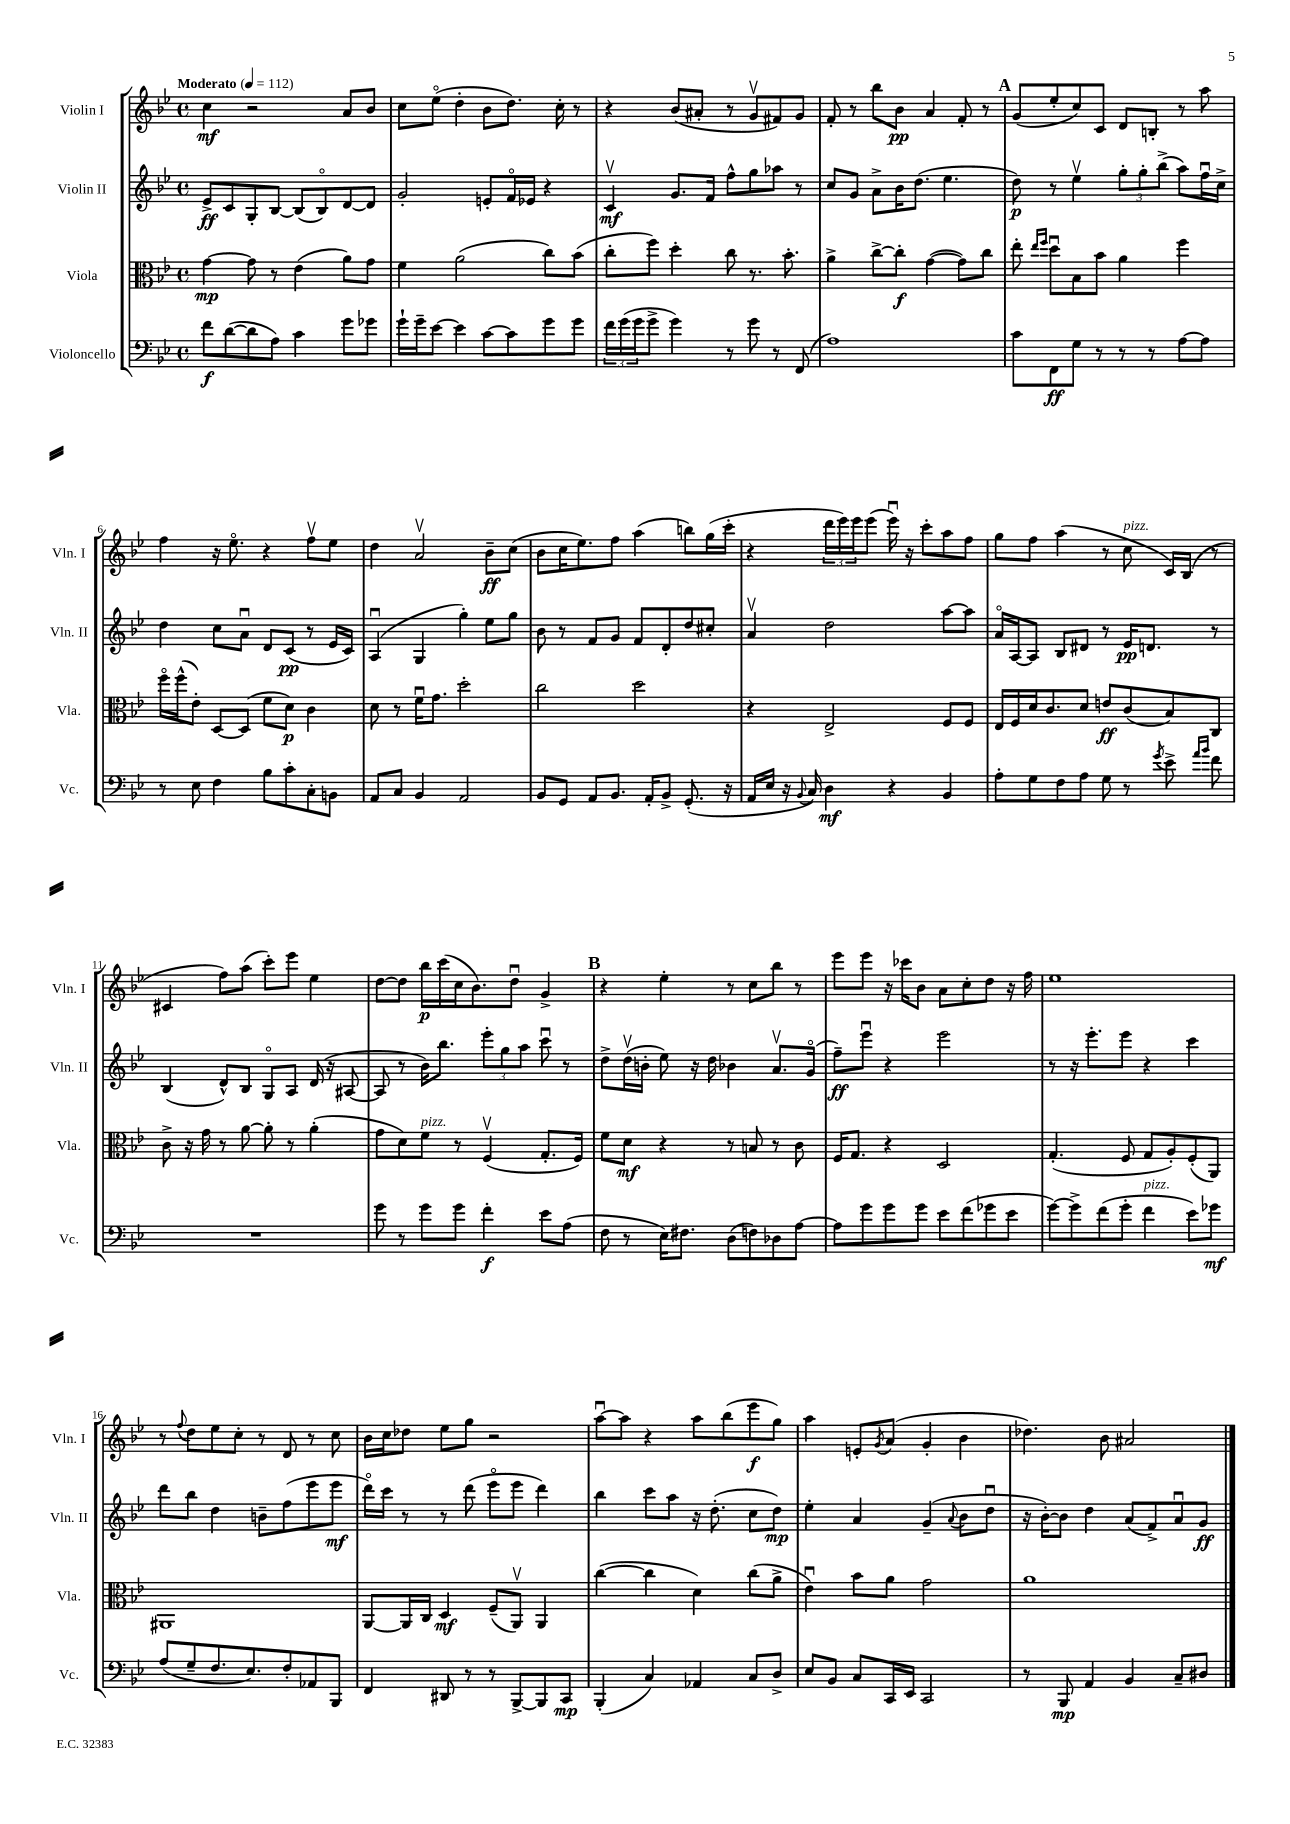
<<
\new StaffGroup <<
\new Staff = "s0" \with { instrumentName = "Violin I" shortInstrumentName = "Vln. I" } {
    \clef treble \key bes \major \defaultTimeSignature \time 4/4 \tempo "Moderato" 4 = 112
    c''4\mf r2 a'8 bes'8 |
    c''8 ees''8\flageolet( d''4-. bes'8 d''8.) c''16-. r8 |
    r4 bes'8( ais'8-. r8 g'8\upbow fis'8) g'8 |
    f'8-. r8 bes''8 bes'8\pp a'4 f'8-. r8 |
    \mark \markup { \bold "A" } g'8( ees''8-. c''8) c'8 d'8 b8-. r8 a''8 |
    f''4 r16 ees''8.\flageolet r4 f''8\upbow ees''8 |
    d''4 a'2\upbow bes'8--\ff c''8( |
    bes'8 c''16 ees''8.) f''8 a''4( b''8) g''16( c'''16-. |
    r4 \tuplet 3/2 { d'''16 ees'''16) ees'''16 } ees'''8( ees'''16\downbow) r16 c'''8-. a''8 f''8 |
    g''8 f''8 a''4( r8 c''8^\markup { \italic "pizz." } c'16) bes16( r8 |
    cis'4 f''8) a''8( c'''8-.) ees'''8 ees''4 |
    d''8~ d''8 bes''16\p c'''16( c''16 bes'8.) d''8\downbow g'4-> |
    \mark \markup { \bold "B" } r4 ees''4-. r8 c''8 bes''8 r8 |
    ees'''8 ees'''8 r16 ces'''16 bes'8 a'8 c''8-. d''8 r16 f''16 |
    ees''1 |
    r8 \appoggiatura { f''8 } d''8 ees''8 c''8-. r8 d'8 r8 c''8 |
    bes'16 c''16 des''8 ees''8 g''8 r2 |
    a''8~\downbow a''8 r4 a''8 bes''8( ees'''8\f g''8) |
    a''4 e'8-. \acciaccatura { g'8 } a'8( g'4-. bes'4 |
    des''4.) bes'8 ais'2 \bar "|." |
}
\new Staff = "s1" \with { instrumentName = "Violin II" shortInstrumentName = "Vln. II" } {
    \clef treble \key bes \major \defaultTimeSignature \time 4/4
    ees'8->\ff c'8 g8-. bes8~ bes8( bes8\flageolet) d'8~ d'8 |
    g'2-. e'8-. f'16\flageolet ees'16 r4 |
    c'4\upbow\mf g'8. f'16 f''8-^ g''8 aes''8 r8 |
    c''8 g'8 a'8-> bes'16 d''8.( ees''4. |
    \mark \markup { \bold "A" } d''8\p) r8 ees''4\upbow \tuplet 3/2 { g''8-. g''8-. bes''8->( } a''8) f''16\downbow c''16-> |
    d''4 c''8 a'8\downbow d'8 c'8\pp( r8 ees'16 c'16) |
    a4\downbow( g4 g''4-.) ees''8 g''8 |
    bes'8 r8 f'8 g'8 f'8 d'8-. d''8 cis''8-. |
    a'4\upbow d''2 a''8~ a''8 |
    a'16\flageolet a16~ a8 bes8 dis'8 r8 ees'16\pp d'8. r8 |
    bes4( d'8-^) bes8 g8\flageolet a8 d'16( r16 ais8~ |
    ais8 r8 bes'16) bes''8. \tuplet 3/2 { ees'''8-. g''8 a''8 } c'''8\downbow r8 |
    \mark \markup { \bold "B" } d''8-> d''16\upbow( b'16-. ees''8) r16 d''16 bes'4 a'8.\upbow g'16\flageolet( |
    f''8--\ff) ees'''8\downbow r4 ees'''2 |
    r8 r16 ees'''8.-. ees'''8 r4 c'''4 |
    d'''8 bes''8 d''4 b'8-- f''8( ees'''8 ees'''8\mf |
    d'''16\flageolet) c'''16 r8 r8 d'''8( ees'''8\flageolet ees'''8 d'''4) |
    bes''4 c'''8 a''8 r16 d''8.-.( c''8 d''8\mp) |
    ees''4-. a'4 g'4--( \appoggiatura { a'8 } bes'8 d''8\downbow |
    r16 bes'16~-.) bes'8 d''4 a'8( f'8->) a'8\downbow g'8\ff \bar "|." |
}
\new Staff = "s2" \with { instrumentName = "Viola" shortInstrumentName = "Vla." } {
    \clef alto \key bes \major \defaultTimeSignature \time 4/4
    g'4~\mp g'8 r8 ees'4( a'8) g'8 |
    f'4 a'2( c''8) bes'8( |
    c''8-. f''8) d''4-. c''8 r8. bes'8.-. |
    a'4-> c''8~-> c''8-.\f g'4~( g'8) c''8 |
    \mark \markup { \bold "A" } ees''8-. \grace { ees''16 f''16 } d''8\downbow bes8 bes'8 a'4 f''4 |
    f''16\flageolet f''16-^( ees'8-.) d8~ d8( f'8 d'8\p) c'4 |
    d'8 r8 f'16\downbow g'8. d''2-. |
    c''2 d''2 |
    r4 ees2-> f8 f8 |
    ees16 f16 d'16 c'8. d'8 e'8\ff c'8( bes8) c8 |
    c'8-> r16 g'16 r8 a'8~ a'8-. r8 a'4-.( |
    g'8 d'8) f'8^\markup { \italic "pizz." } r8 f4\upbow( g8.-. f16) |
    \mark \markup { \bold "B" } f'8 d'8\mf r4 r8 b8 r8 c'8 |
    f16 g8. r4 d2 |
    g4.-.( f8 g8 a8-.) f8-.( a,8) |
    ais,1 |
    a,8~ a,16 c16 d4\mf f8--( a,8\upbow) a,4 |
    c''4~( c''4 d'4) c''8( a'8-> |
    ees'4\downbow) bes'8 a'8 g'2 |
    a'1 \bar "|." |
}
\new Staff = "s3" \with { instrumentName = "Violoncello" shortInstrumentName = "Vc." } {
    \clef bass \key bes \major \defaultTimeSignature \time 4/4
    f'8\f d'8~( d'8 a8) c'4 g'8 ges'8 |
    g'16-! g'16-- ees'8~ ees'4 c'8~ c'8 g'8 g'8 |
    \tuplet 3/2 { f'16 g'16( g'16 } g'8-> g'4) r8 g'8 r8 f,8( |
    a1) |
    \mark \markup { \bold "A" } c'8 f,8\ff g8 r8 r8 r8 a8~ a8 |
    r8 ees8 f4 bes8 c'8-. c8-. b,8 |
    a,8 c8 bes,4 a,2 |
    bes,8 g,8 a,8 bes,8. a,16-. bes,8-> g,8.-.( r16 |
    a,16 ees16 r16 \appoggiatura { bes,8 } c16) d4\mf r4 bes,4 |
    a8-. g8 f8 a8 g8 r8 \acciaccatura { g'8 } ees'8-> \grace { a'16 bes'16 } f'8 |
    R1 |
    g'8 r8 g'8 g'8 f'4-.\f ees'8 a8( |
    \mark \markup { \bold "B" } f8 r8 ees16) fis8. d8( f8) des8 a8~ |
    a8 g'8 g'8 g'8 ees'8 f'8( ges'8 ees'8 |
    g'8~) g'8-> f'8( g'8-. f'4^\markup { \italic "pizz." } ees'8) ges'8\mf |
    a8( g8-- f8. ees8.) f8-. aes,8 bes,,8 |
    f,4 dis,8 r8 r8 bes,,8~-> bes,,8 c,8\mp |
    bes,,4-.( c4) aes,4 c8 d8-> |
    ees8 bes,8 c8 c,16 ees,16 c,2 |
    r8 bes,,8\mp a,4 bes,4 c8-- dis8 \bar "|." |
}
>>
>>
